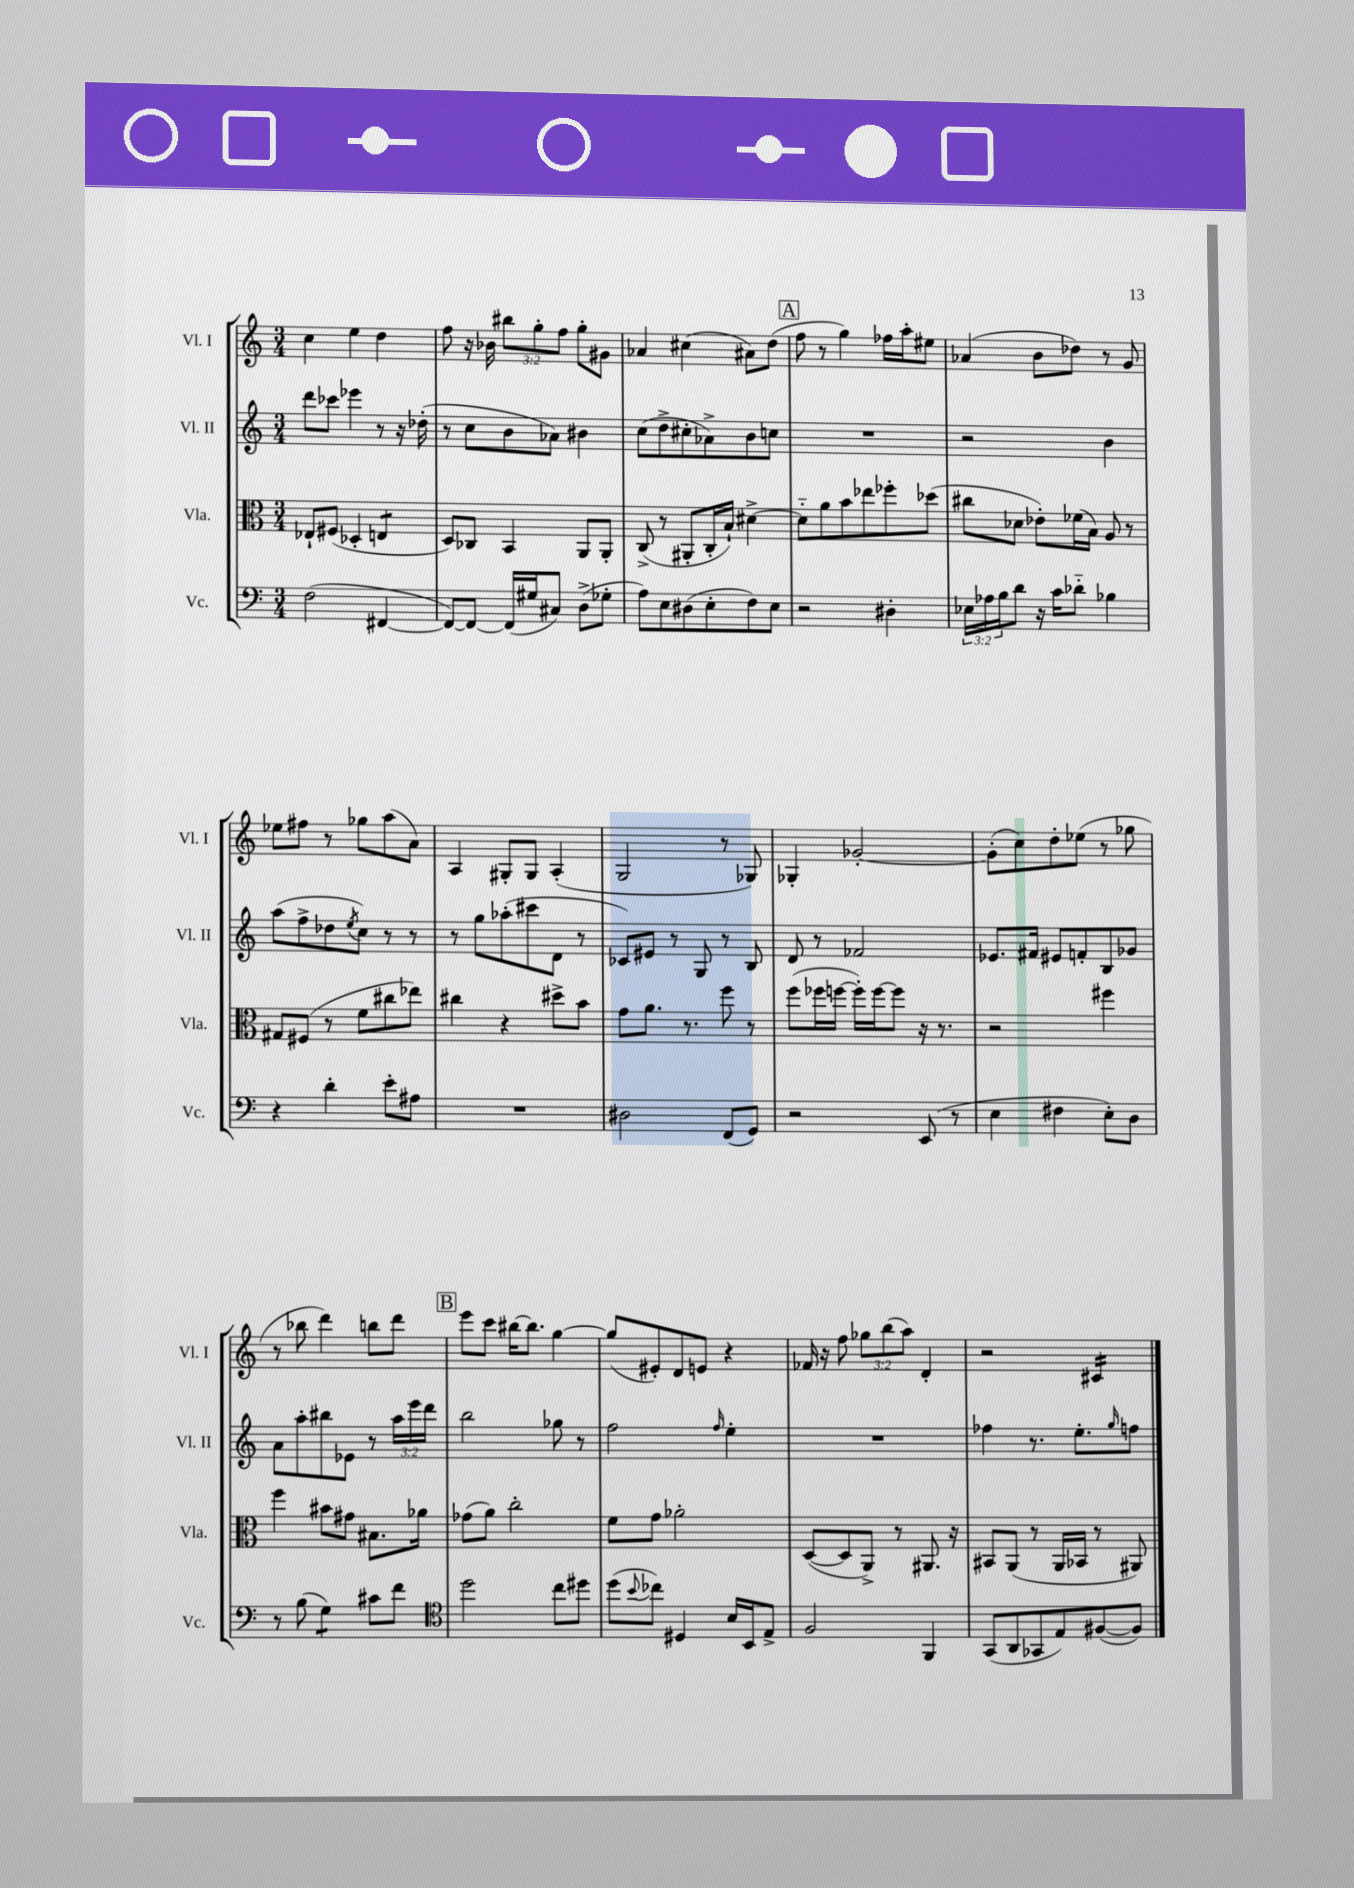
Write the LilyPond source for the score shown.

<<
\new StaffGroup <<
\new Staff = "s0" \with { instrumentName = "Vl. I" shortInstrumentName = "Vl. I" } {
    \clef treble \key c \major \numericTimeSignature \time 3/4 \override Staff.TupletNumber.text = #tuplet-number::calc-fraction-text
    c''4 e''4 d''4 |
    f''8 r16 bes'16 \tuplet 3/2 { bis''8 g''8-. f''8 } g''8-. gis'8 |
    aes'4 cis''4( ais'8) d''8( |
    \mark \markup { \box "A" } f''8 r8 g''4) fes''16 a''16-. eis''8 |
    aes'4( b'8 des''8) r8 g'8 |
    ees''8 fis''8 r8 ges''8 a''8( a'8) |
    a4 gis8-. gis8 a4-.( |
    g2 r8 ges8) |
    ges4-. ges'2~-. |
    ges'8-.( c''8) d''8-. ees''8( r8 ges''8 |
    r8 bes''8 d'''4) b''8 d'''8 |
    \mark \markup { \box "B" } e'''8 c'''8 bis''16~ bis''8. g''4~ |
    g''8( eis'8-.) d'8 e'8 r4 |
    fes'16 r16 f''8 \tuplet 3/2 { ges''8 b''8( a''8) } d'4-. |
    r2 cis'4:16 \bar "|." |
}
\new Staff = "s1" \with { instrumentName = "Vl. II" shortInstrumentName = "Vl. II" } {
    \clef treble \key c \major \numericTimeSignature \time 3/4 \override Staff.TupletNumber.text = #tuplet-number::calc-fraction-text
    d'''8 ces'''8 ees'''4 r8 r16 des''16-.( |
    r8 c''8 b'8 aes'8) bis'4 |
    c''8( d''8-> cis''8-. aes'8->) b'8 c''8 |
    \mark \markup { \box "A" } R2. |
    r2 b'4 |
    a''8( f''8-> des''8 \acciaccatura { e''8 } c''8) r8 r8 |
    r8 g''8 aes''8-.( cis'''8 d'8 r8 |
    ces'8) eis'8 r8 g8 r8 b8 |
    d'8 r8 fes'2 |
    ees'8. fis'16 eis'8 f'8-. b8 ges'8 |
    a'8 a''8-. bis''8 ees'8 r8 \tuplet 3/2 { a''16 e'''16 d'''16 } |
    \mark \markup { \box "B" } b''2 ges''8 r8 |
    f''2 \grace { f''16 } e''4-. |
    R2. |
    fes''4 r8. e''8.-. \grace { g''16 } f''8 \bar "|." |
}
\new Staff = "s2" \with { instrumentName = "Vla." shortInstrumentName = "Vla." } {
    \clef alto \key c \major \numericTimeSignature \time 3/4
    ees8-! fis8( des4-. e4:8 |
    d8) ces8 b,4 a,8 a,8-. |
    c8->( r8 ais,8-. c16-. b16-!) dis'4~-> |
    \mark \markup { \box "A" } dis'8-_ a'8 b'8 ees''8 fes''8-. des''8( |
    cis''8 des'8 ees'8-.) fes'16( b16) a8 r8 |
    gis8 fis8( r8 f'8 cis''8 ees''8) |
    cis''4 r4 dis''8-> b'8 |
    g'8 a'8. r8. f''8 r8 |
    f''8( fes''16 f''16~ f''16-.) f''16~ f''8 r16 r8. |
    r2 fis''4 |
    f''4 bis'8 gis'8 bis8. aes'16 |
    \mark \markup { \box "B" } ges'8( a'8) c''2-. |
    f'8 g'8 aes'2-. |
    d8~( d8 a,8->) r8 ais,8. r16 |
    bis,8 a,8( r8 a,16 bes,16 r8 ais,8) \bar "|." |
}
\new Staff = "s3" \with { instrumentName = "Vc." shortInstrumentName = "Vc." } {
    \clef bass \key c \major \numericTimeSignature \time 3/4 \override Staff.TupletNumber.text = #tuplet-number::calc-fraction-text
    f2( fis,4~ |
    fis,8~) fis,8~ fis,16( gis16 cis8) d8->( ges8-. |
    a8) e8 dis8( e8-. f8) e8 |
    \mark \markup { \box "A" } r2 dis4-. |
    \tuplet 3/2 { ees16 aes16 b16 } d'8 r16 c'16 des'8-_ bes4 |
    r4 d'4-. e'8-. ais8 |
    R2. |
    dis2 f,8( g,8) |
    r2 e,8( r8 |
    e4 fis4 e8-.) d8 |
    r8 b8( g4:8) cis'8 f'8 |
    \mark \markup { \box "B" } \clef tenor d''2 c''8 dis''8 |
    d''8( \appoggiatura { b'8 } ces''8) dis4 b16 b,16 e8-> |
    f2 f,4 |
    g,8( a,8 ges,8 e8) fis8~( fis8) \bar "|." |
}
>>
>>
\layout { \context { \Score \remove "Bar_number_engraver" } }
